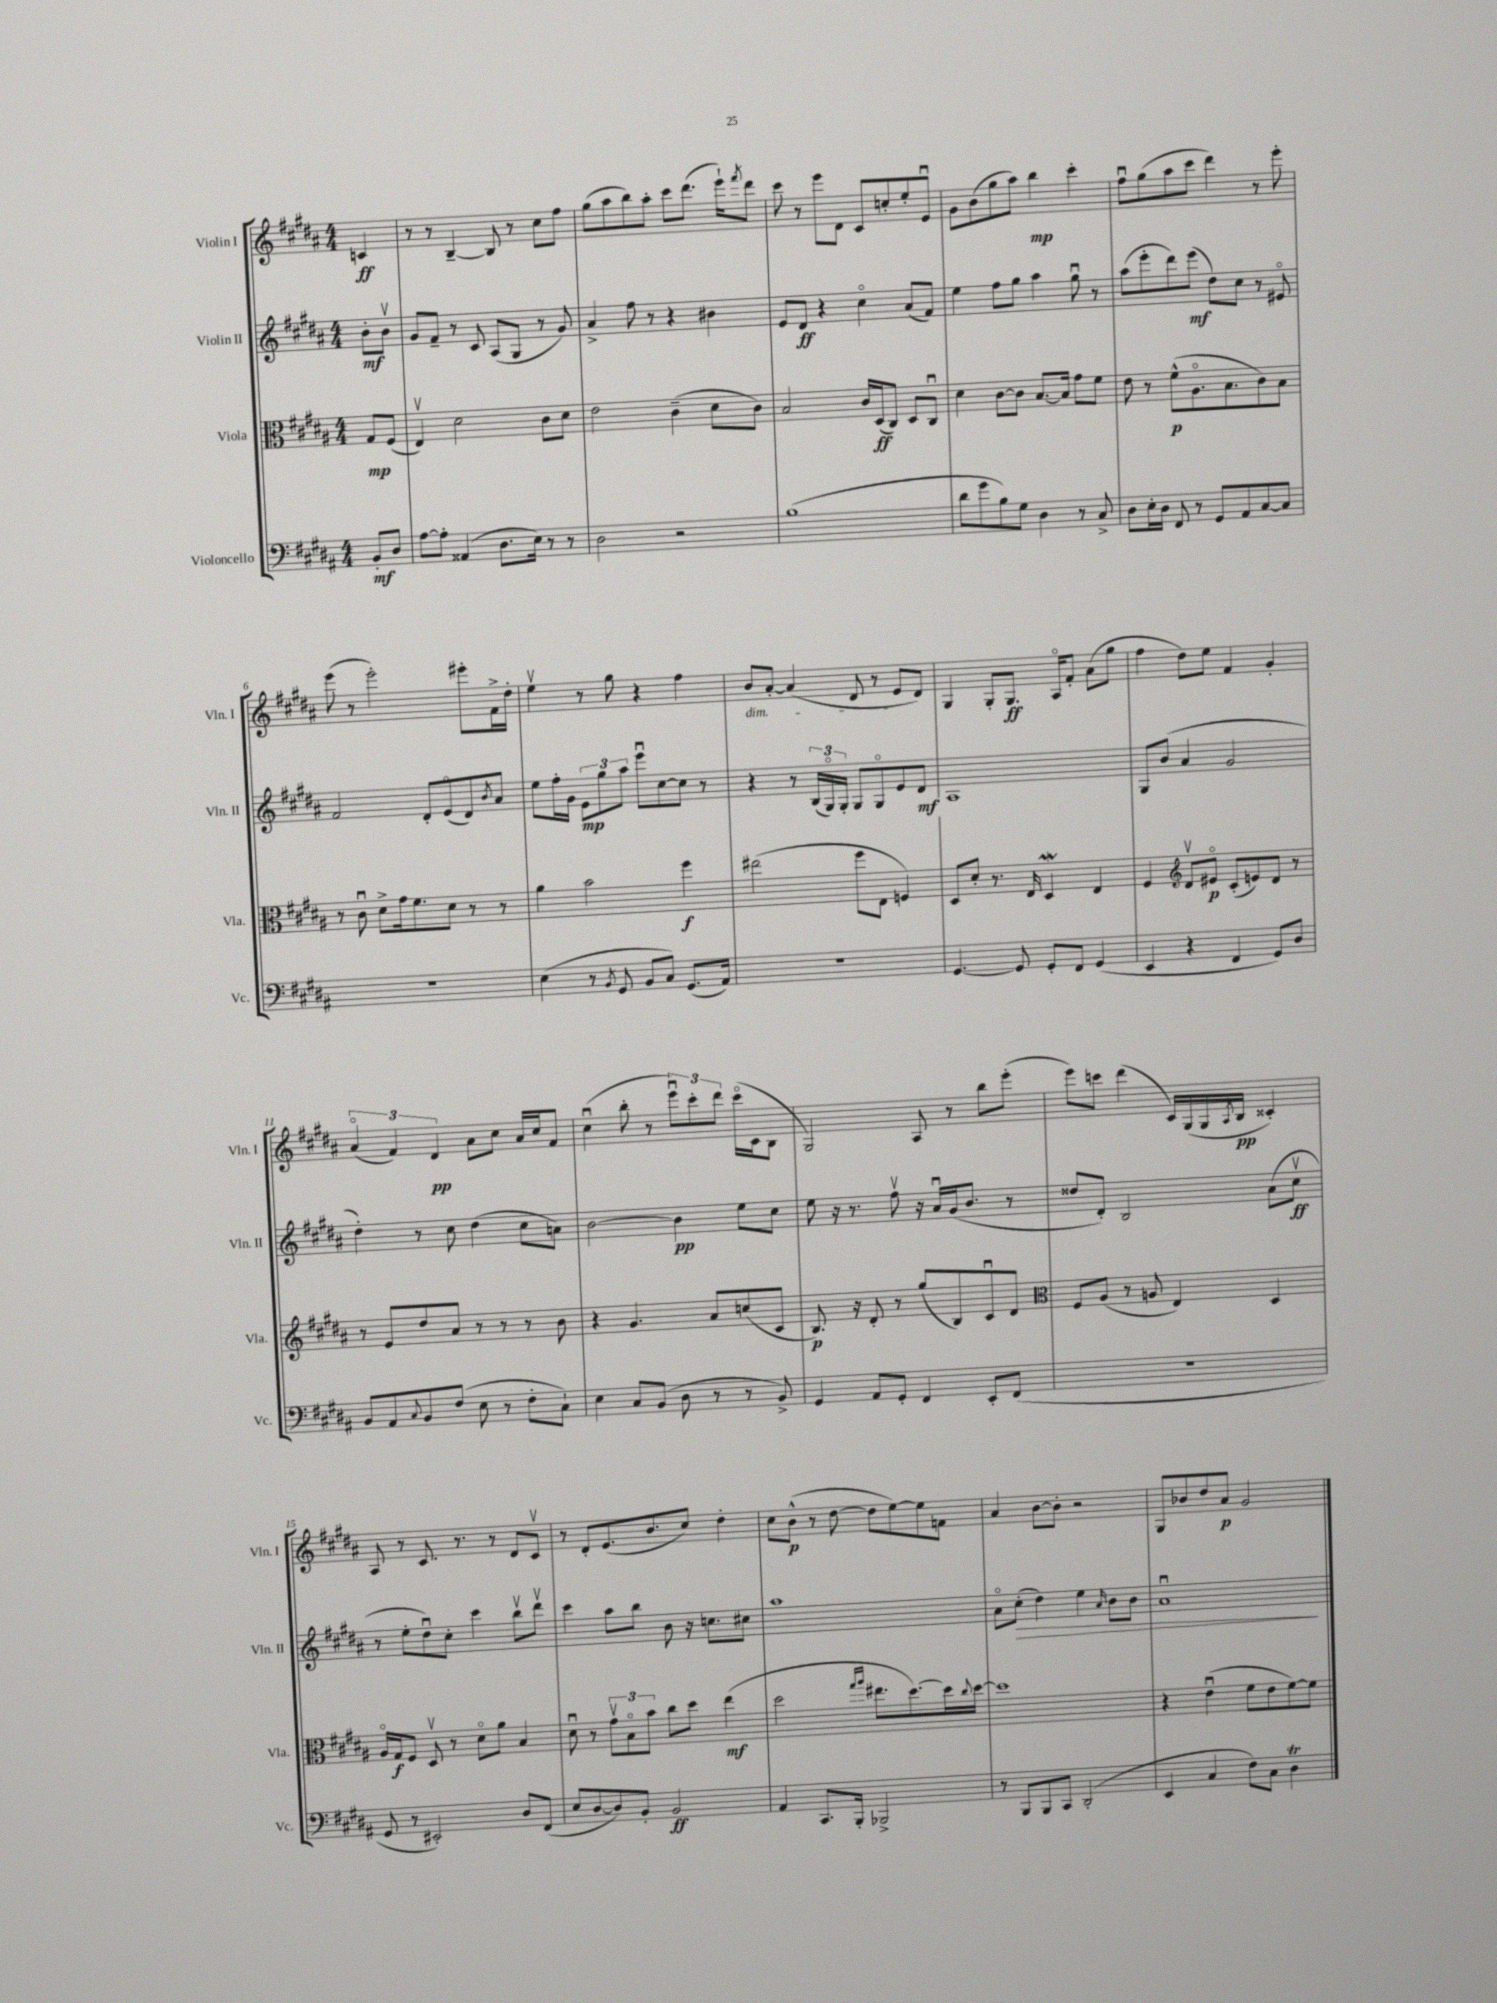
<<
\new StaffGroup <<
\new Staff = "s0" \with { instrumentName = "Violin I" shortInstrumentName = "Vln. I" } {
    \clef treble \key b \major \numericTimeSignature \time 4/4 \partial 4
    c'4\ff |
    r8 r8 b4~-- b8 r8 cis''8 fis''8 |
    gis''8( ais''8 b''8) ais''8-. cis'''8 dis'''8.( e'''16-!) \acciaccatura { fis'''8 } dis'''8 |
    cis'''8 r8 e'''8 dis'8 cis'8 c''8-. e''8-. e'8\downbow |
    gis'8 b'8( gis''8 ais''8) b''4\mp cis'''4-. |
    fis''8\downbow gis''8( ais''8 cis'''8 dis'''4) r8 e'''8-. |
    e'''8( r8 e'''2-.) eis'''8-. fis'16-> dis''16-. |
    e''4\upbow r8 gis''8 r4 fis''4 |
    b'8\dim ais'8~-. ais'4( dis'8 r8 e'8\! dis'8) |
    gis4 gis8-. gis8.\ff ais16\flageolet fis'8-. ais'8( gis''8 |
    fis''4 dis''8) e''8 fis'4 gis'4-. |
    \tuplet 3/2 { ais'4\flageolet( fis'4) dis'4\pp } ais'8 cis''8 ais'16 cis''16 fis'8 |
    cis''4\downbow( b''8-. r8 \tuplet 3/2 { e'''8\downbow) cis'''8-. dis'''8 } cis'''16\flageolet( cis'16 b8 |
    gis2) ais8 r8 b''8 e'''8-.( |
    e'''8) c'''8 dis'''4( cis'16) gis16( gis16 \acciaccatura { ais8 } b16\pp cisis'4-.) |
    ais8 r8 cis'8. r8. r8 dis'8 cis'8\upbow |
    r8 dis'8-. e'8.( b'8. cis''8) dis''4-. |
    cis''8 b'8-^\p( r8 dis''8~ dis''8 e''8~) e''8 f'8 |
    ais'4 b'8~ b'8-. r2 |
    gis8 bes'8 dis''8 ais'8\p gis'2 \bar "|." |
}
\new Staff = "s1" \with { instrumentName = "Violin II" shortInstrumentName = "Vln. II" } {
    \clef treble \key b \major \numericTimeSignature \time 4/4 \partial 4
    b'8-.\mf b'8\upbow |
    gis'8 fis'8-- r8 cis'8 ais8( gis8 r8 gis'8) |
    ais'4-> fis''8 r8 r4 bis'4 |
    e'8 dis'8\ff r4 cis''4\flageolet ais'8( fis'8) |
    e''4 fis''8 gis''8 ais''4 gis''8\downbow r8 |
    ais''8( e'''8-. dis'''8) e'''8\mf( dis''8) cis''8 r8 eis'8\flageolet |
    fis'2 dis'8-. e'8\flageolet( dis'8) \acciaccatura { b'8 } ais'8 |
    e''8 fis''16-. gis'16 \tuplet 3/2 { e'8\mp gis''8 ais''8 } e'''8\downbow cis''8~ cis''8 r8 |
    r4 r8 \tuplet 3/2 { b16( gis16\flageolet) gis16-. } gis8 gis8\flageolet e'8 dis'8\mf |
    ais1 |
    gis8 b'8( ais'4 gis'2 |
    dis''4-.) r8 cis''8 dis''4( cis''8 a'8) |
    b'2~ b'4\pp e''8 cis''8 |
    e''8 r16 r8. fis''8\upbow r16 ais'16\downbow gis'16( b'8. r8 |
    disis''8 dis'8-.) b2 ais'8( cis''8\upbow\ff |
    r8 e''8-. dis''8\downbow) cis''8-. cis'''4 b''8\upbow dis'''8\upbow |
    cis'''4 ais''8 b''8 b'8 r16 c''8. cis''8 |
    ais''1 |
    ais'8\flageolet cis''8-.\>( dis''4) e''4 \grace { ais'16 } b'8 b'8 |
    ais'1\downbow\! \bar "|." |
}
\new Staff = "s2" \with { instrumentName = "Viola" shortInstrumentName = "Vla." } {
    \clef alto \key b \major \numericTimeSignature \time 4/4 \partial 4
    gis8\mp fis8( |
    e4\upbow) dis'2 cis'8 dis'8 |
    e'2 cis'4--( dis'8 cis'8) |
    b2 cis'16 dis16\ff( cis8) dis8 cis8\downbow |
    dis'4 cis'8~ cis'8 b8.~ b16 gis'8 fis'8 |
    e'8 r8 fis'8-^\p( ais8.\flageolet b8. cis'8) b8 |
    r8 cis'8\downbow dis'8-> gis'16 fis'8. dis'8 r8 r8 |
    ais'4 b'2 fis''4\f |
    eis''2( fis''8 e8 f4) |
    dis8 dis'8-. r8. e16 dis4\mordent e4 |
    fis4 \clef treble dis'8\upbow eis'8\flageolet\p cis'8-.( e'8) dis'8 r8 |
    r8 e'8 dis''8 ais'8 r8 r8 r8 b'8 |
    r4 gis'4. ais'8 c''8( cis'8 |
    b8.\p) r16 dis'8-. r8 gis''8( b8) cis'8\downbow dis'8 |
    \clef alto fis8 ais8( r8 a8 e4) dis4 |
    ais16\flageolet gis16\f fis8 dis8\upbow r8 dis'8\flageolet ais'8 b4 |
    dis'8\downbow r8 \tuplet 3/2 { gis'8\upbow b8\flageolet b'8 } cis''8 dis''8 e''4\mf( |
    dis''2 \grace { gis''16 ais''16 } eis''8. dis''8.~) dis''16 \appoggiatura { cis''8 } dis''16~ |
    dis''1 |
    r4 e'4\downbow( fis'8 e'8 fis'8~) fis'8 \bar "|." |
}
\new Staff = "s3" \with { instrumentName = "Violoncello" shortInstrumentName = "Vc." } {
    \clef bass \key b \major \numericTimeSignature \time 4/4 \partial 4
    b,8-.\mf dis8 |
    ais8~ ais8-. aisis,4( dis8. e16) r8 r8 |
    dis2 r2 |
    b1( |
    dis'8 gis'8 b8) gis8 dis4 r8 cis8-> |
    dis8 e16-. dis16 fis,8 r8 gis,8 ais,8 cis8~ cis8 |
    R1 |
    e4( r8 \acciaccatura { b,8 } gis,8 b,8 cis8) gis,8.( ais,16) |
    R1 |
    gis,4.~ gis,8 gis,8-. fis,8 gis,4( |
    e,4 r4 fis,4 gis,8) dis8 |
    b,8 ais,8 \appoggiatura { cis8 } b,8 fis8( e8 r8 fis8-. cis8-!) |
    e4 cis8 b,8( dis8 r8 r8 b,8->) |
    gis,4 ais,8 gis,8-. fis,4 e,8-. fis,8( |
    R1 |
    gis,8 r8 eis,2-.) dis8 fis,8( |
    e8 dis8~ dis8) b,8-. b,2\ff |
    ais,4 cis,8. b,,16-. bes,,2-> |
    r8 b,,8 b,,8 cis,8 dis,2-.( |
    e,4 cis4 fis8) cis8 dis4\trill \bar "|." |
}
>>
>>
